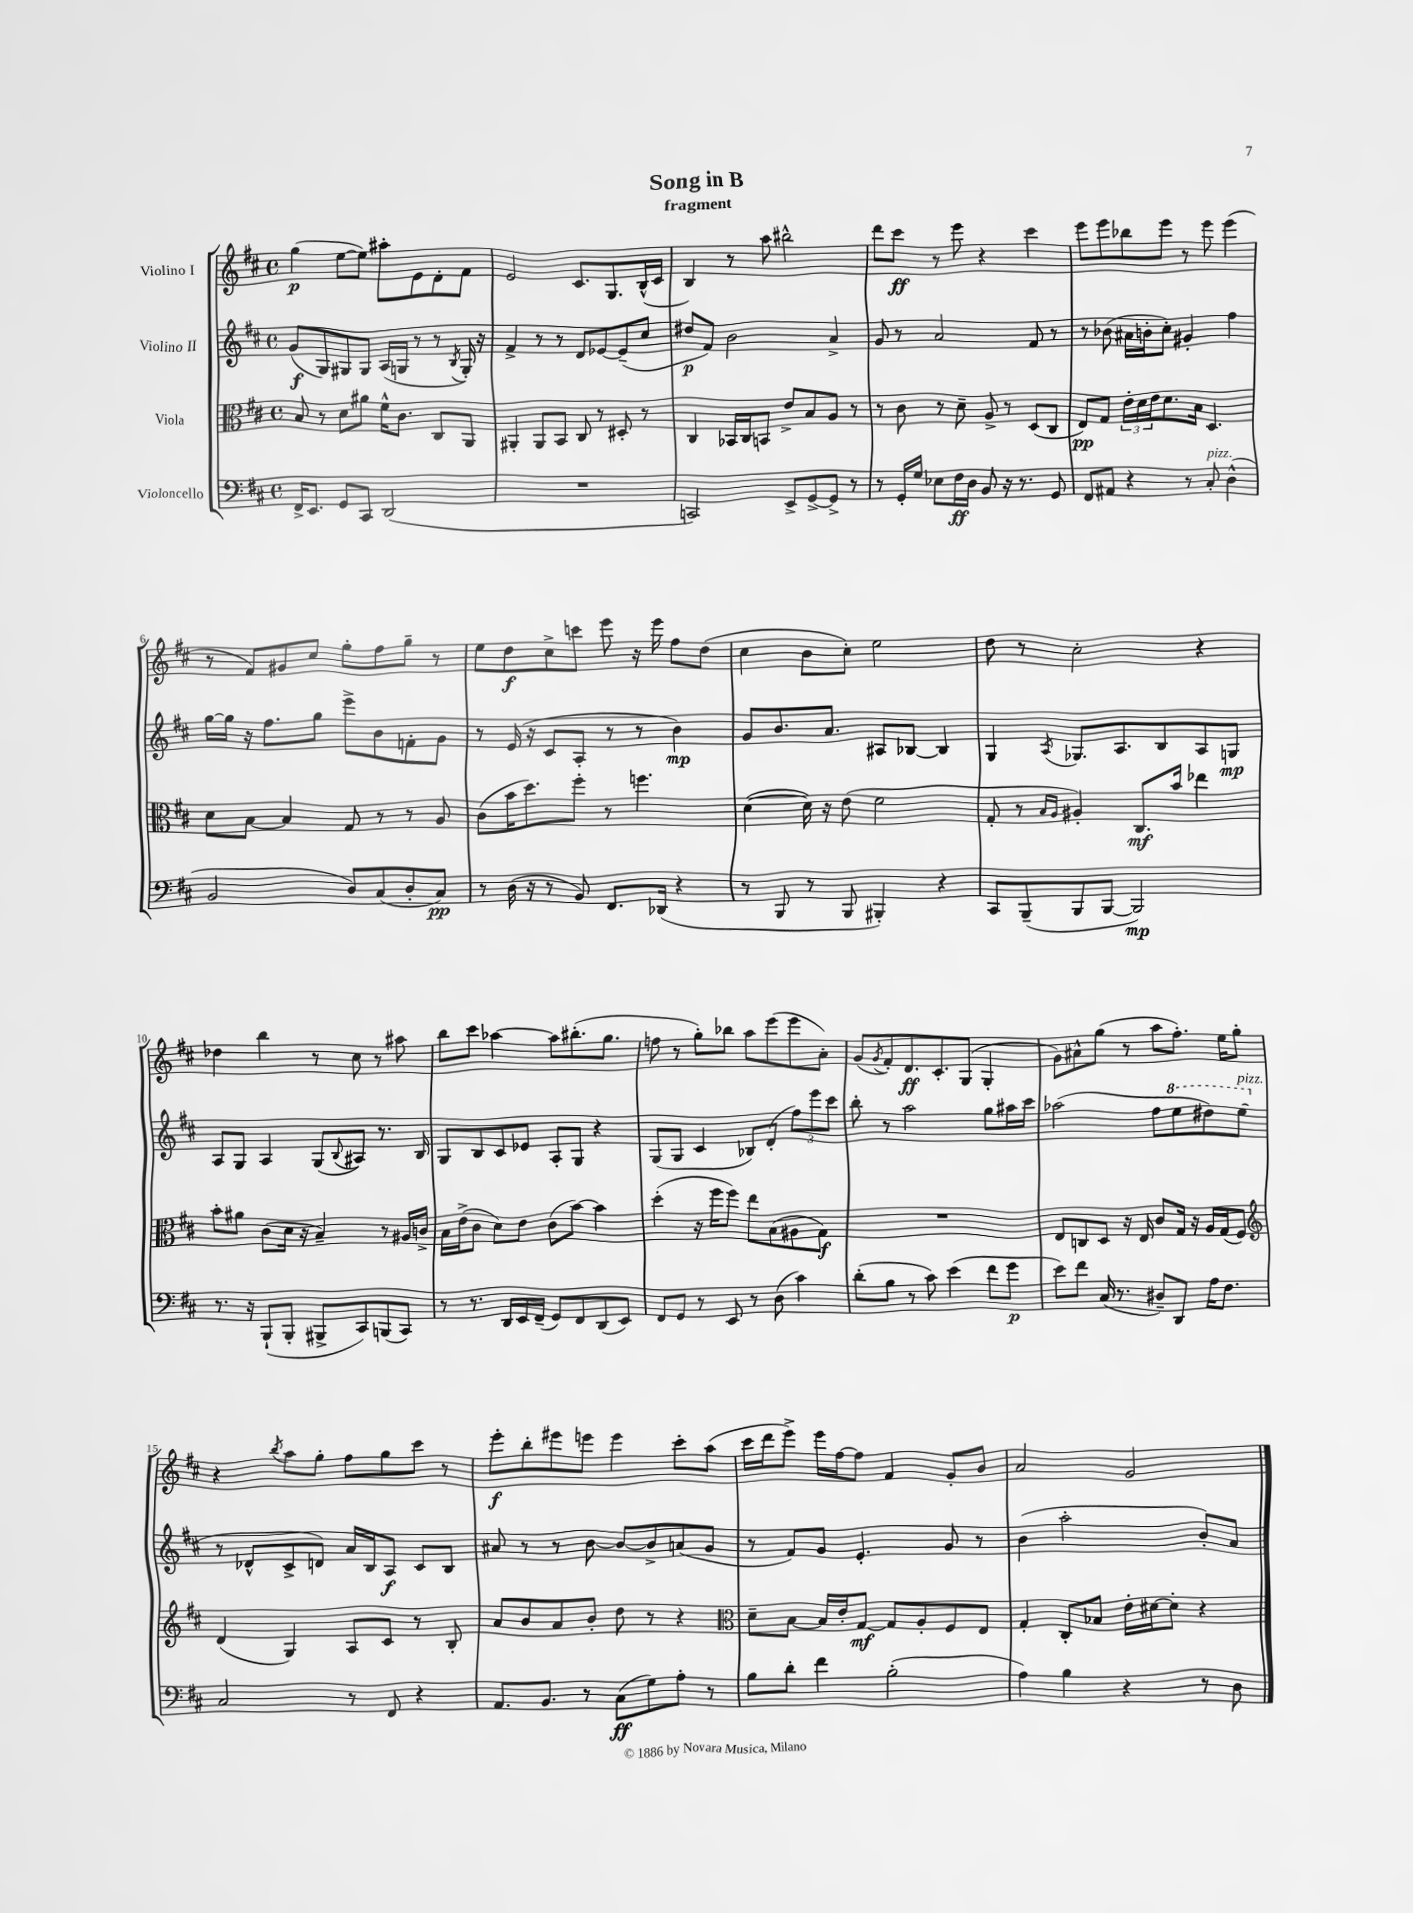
\header { title = "Song in B" subtitle = "fragment" }
<<
\new StaffGroup <<
\new Staff = "s0" \with { instrumentName = "Violino I" } {
    \clef treble \key d \major \defaultTimeSignature \time 4/4
    g''4\p( e''8~ e''8) ais''8-. e'8 d'8-. fis'8 |
    e'2 cis'8. g8. b16-^( cis'16 |
    b4) r8 a''8 bis''2-^ |
    d'''8 cis'''8\ff r8 e'''8 r4 cis'''4 |
    e'''8 e'''8 bes''8 e'''8 r8 e'''8 e'''4( |
    r8 fis'8) gis'8 cis''8 g''8-. fis''8 g''8-- r8 |
    e''8 d''8\f cis''8-> c'''8 e'''8 r16 e'''16 fis''8 d''8( |
    cis''4 b'8 cis''8-.) e''2 |
    d''8 r8 cis''2-. r4 |
    des''4 b''4 r8 cis''8 r8 ais''8 |
    b''8 cis'''8 aes''4~ aes''8 bis''8.-.( g''8. |
    f''8 r8 g''8-.) bes''8 a''8 e'''8( e'''8 a'8-.) |
    g'8( \acciaccatura { g'8 } fis'8-.) d'8.\ff cis'8.-. g8( g4-. |
    g'8) ais'8-^ g''8( r8 a''8 fis''8.-.) e''16 g''8-. |
    r4 \acciaccatura { b''8 } a''8 g''8-. fis''8 g''8 cis'''8 r8 |
    e'''8-.\f b''8-. eis'''8 e'''8 e'''4 cis'''8-. a''8( |
    cis'''16 d'''16 e'''8->) e'''16 fis''16~ fis''8 fis'4 g'8-. b'8 |
    a'2 g'2 \bar "|." |
}
\new Staff = "s1" \with { instrumentName = "Violino II" } {
    \clef treble \key d \major \defaultTimeSignature \time 4/4
    g'8\f( g8) gis8 gis8 a16( g16 r8 r8 \acciaccatura { b8 } g16-.) r16 |
    fis'4-> r8 r8 d'8 ees'8~ ees'8--( cis''8 |
    dis''8\p fis'8) b'2 a'4-> |
    g'8 r8 a'2 fis'8 r8 |
    r8 bes'8( ais'16 b'16-. cis''8-.) gis'4-. fis''4 |
    g''16~ g''16 r16 fis''8. g''8 e'''8-> b'8 f'8-. g'8 |
    r8 e'16( r16 cis'8 a8-. r8 r8 b'4\mp) |
    g'8 b'8. a'8. ais8 bes8~ bes4 |
    g4 \acciaccatura { a8 } ges8. a8. b8 a8 g8\mp |
    a8 g8 a4 g8( \appoggiatura { b8 } ais8) r8. b16 |
    g8 b8 cis'8 ees'8 a8-. g8 r4 |
    g8( g8 cis'4 bes8) d'8-.( \tuplet 3/2 { fis''8) e'''8 cis'''8 } |
    b''8-. r8 a''2 g''8 ais''16 cis'''16 |
    aes''2( fis''8 \ottava #1 e'''8 dis'''8) e'''8^\markup { \italic "pizz." }( \ottava #0 |
    r8 des'8-^ cis'8-> d'8) a'16 b16 a8\f cis'8 b8 |
    ais'8 r8 r8 b'8~ b'8~ b'8-> a'8( g'8 |
    r8 fis'8) g'8 e'4.-. g'8 r8 |
    b'4( a''2-. b'8-.) a'8 \bar "|." |
}
\new Staff = "s2" \with { instrumentName = "Viola" } {
    \clef alto \key d \major \defaultTimeSignature \time 4/4
    b8 r8 d'8 ais'8 fis'16-^ cis'8. cis8 a,8 |
    ais,4-. ais,8 b,8 cis8 r8 dis8-. r8 |
    cis4 bes,16 cis16 b,8 e'8-> b8 a8 r8 |
    r8 cis'8 r8 d'8-- a8-> r8 d8( cis8 |
    e8\pp) g8 \tuplet 3/2 { e'16-. d'16 e'16 } d'8. b16 d4. |
    d'8 b8~ b4 g8 r8 r8 a8 |
    cis'8( b'16 d''8.) fis''8-. r8 f''4. |
    d'4~( d'16) r16 e'8( fis'2 |
    g8-. r8 \grace { b16 a16 } ais4-.) cis8.\mf b'16 ees''4 |
    b'8-. ais'8 cis'8( d'16 r16 b4--) r8 ais16 c'16-> |
    b16 e'16->( cis'8 d'8) e'8 cis'8( b'8~) b'4 |
    d''4-.( r16 fis''16 fis''8) e''8 b8( ais8 g8\f) |
    R1 |
    e8 c8 d8 r16 e16 cis'8 g16 r16 a16 g16( fis8) |
    \clef treble d'4( g4) a8 cis'8 r8 b8-. |
    a'8 b'8 a'8 b'8-. d''8 r8 r4 |
    \clef alto d'8-- b8~ b16 e'16-. g8~\mf g8 a8-. fis8 e8 |
    g4-. cis8-. bes8 e'16-. dis'16~ dis'8-. r4 \bar "|." |
}
\new Staff = "s3" \with { instrumentName = "Violoncello" } {
    \clef bass \key d \major \defaultTimeSignature \time 4/4
    fis,16-> e,8. g,8 cis,8 d,2( |
    R1 |
    c,2) e,8-> g,8~-> g,8-> r8 |
    r8 g,16-. g16 ees8 fis16\ff d16 b,8 r16 r8. g,8 |
    fis,8 ais,8 r4 r8 cis8-.^\markup { \italic "pizz." } d4-^( |
    b,2 d8) cis8( d8-. cis8\pp) |
    r8 d16( r16 r8 b,8) fis,8. des,16( r4 |
    r8 b,,8 r8 b,,8 bis,,4-.) r4 |
    cis,8 b,,8--( b,,8 b,,8~ b,,2\mp) |
    r8. r16 b,,8-!( b,,8-. bis,,8-> cis,8) b,,8( cis,8) |
    r8 r8. d,16 e,16 fis,16--( g,8) fis,8 d,8( e,8) |
    fis,8 g,8 r8 e,8 r8 d8( cis'4) |
    d'8-.( b8 r8 cis'8) e'4( fis'8 g'8\p |
    e'8) fis'8 cis16( r8. dis8--) d,8 a16 fis8. |
    cis2 r8 fis,8 r4 |
    a,8. b,8. r8 cis8\ff( g8) a8-. r8 |
    b8 d'8-. fis'4 b2-.( |
    a4) b4 r4 r8 d8 \bar "|." |
}
>>
>>
